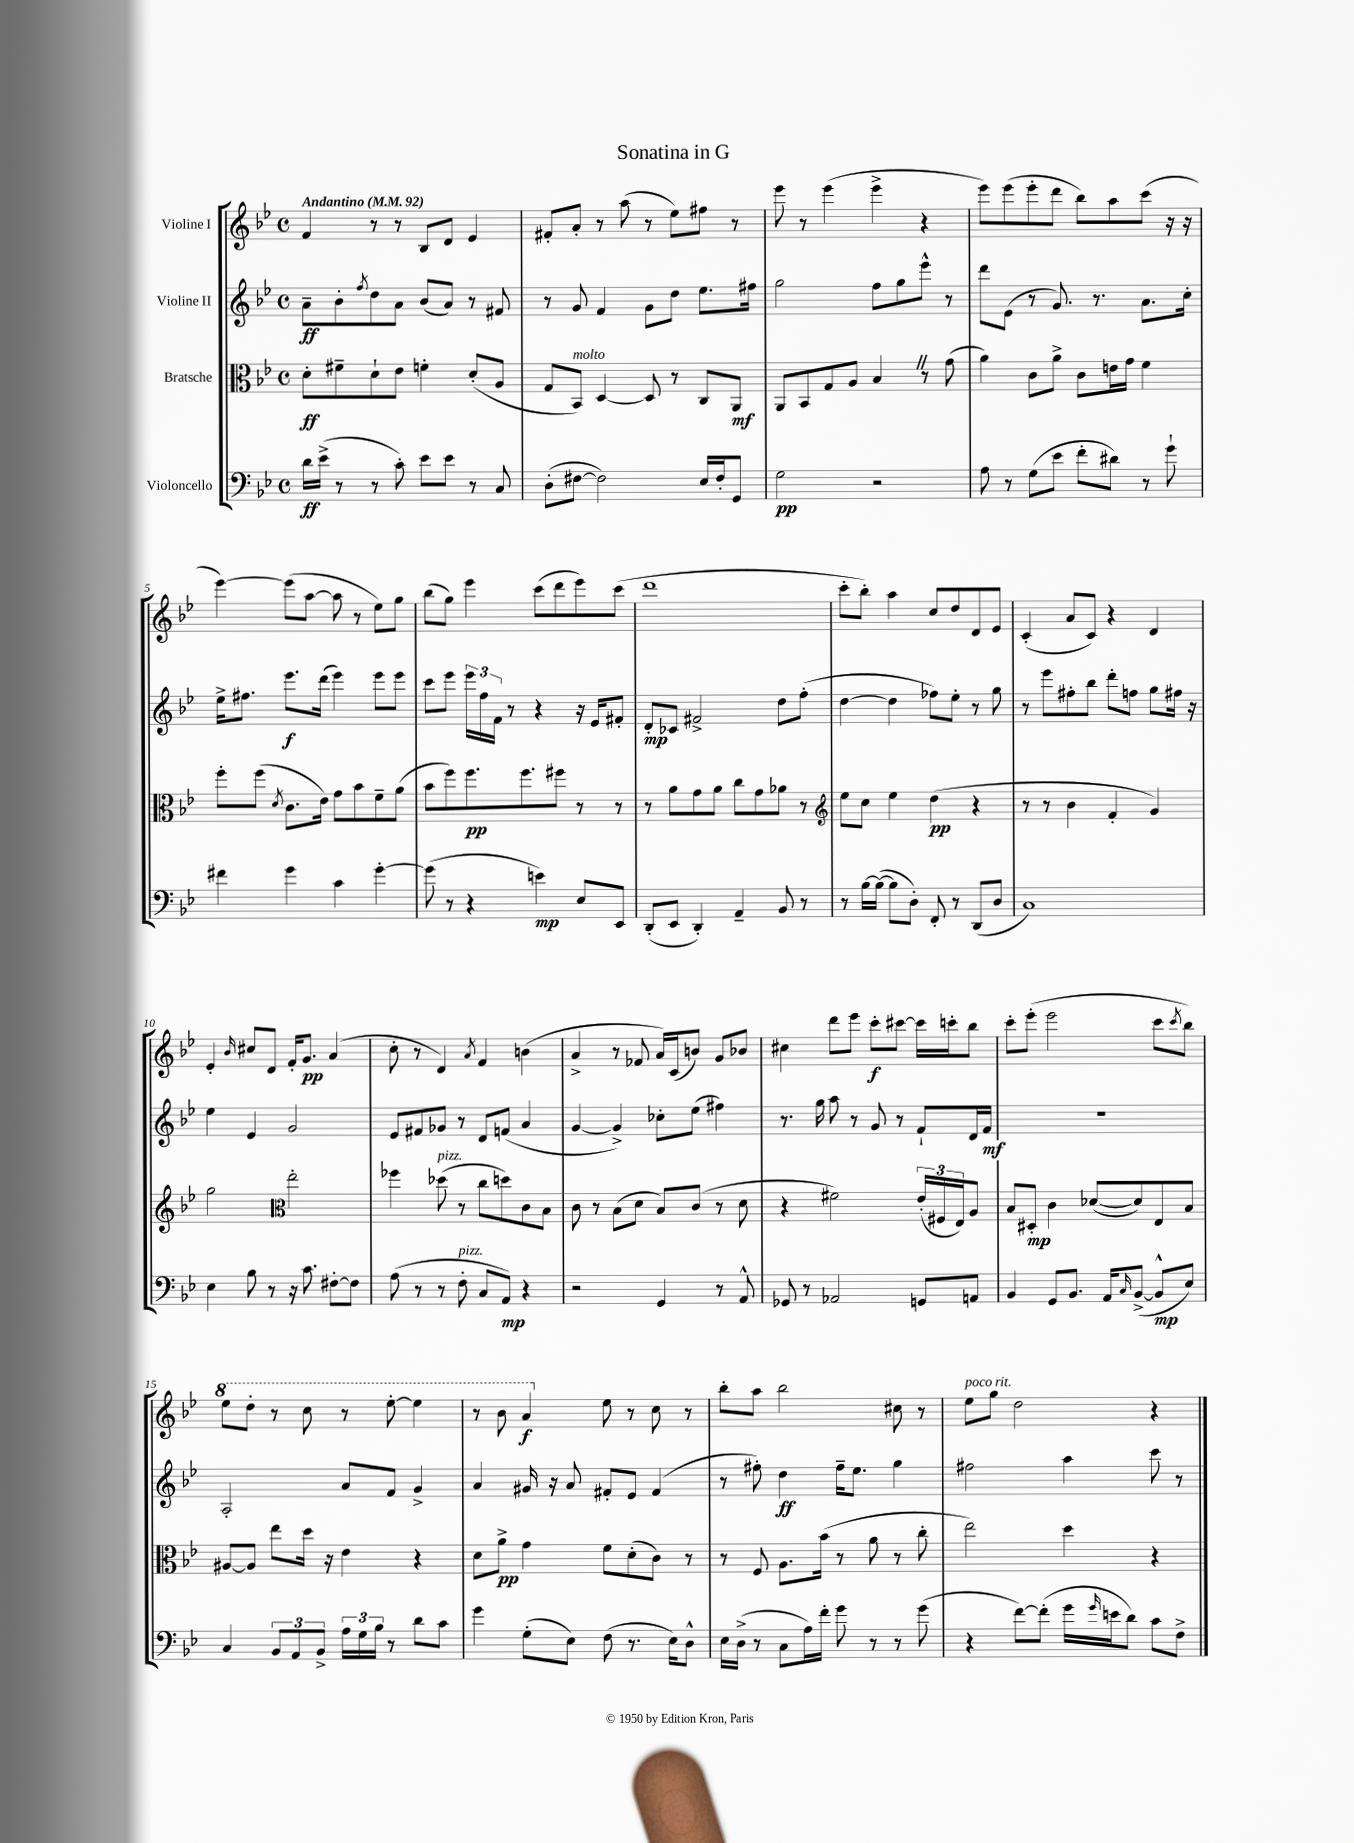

**kern	**dynam	**kern	**dynam	**kern	**dynam	**kern	**dynam
*part4	*part4	*part3	*part3	*part2	*part2	*part1	*part1
*staff4	*staff4	*staff3	*staff3	*staff2	*staff2	*staff1	*staff1
*I"Violoncello	*	*I"Bratsche	*	*I"Violine II	*	*I"Violine I	*
*clefF4	*	*clefC3	*	*clefG2	*	*clefG2	*
*k[b-e-]	*	*k[b-e-]	*	*k[b-e-]	*	*k[b-e-]	*
*M4/4	*	*M4/4	*	*M4/4	*	*M4/4	*
*met(c)	*	*met(c)	*	*met(c)	*	*met(c)	*
*MM92	*	*MM92	*	*MM92	*	*MM92	*
=1	=1	=1	=1	=1	=1	=1	=1
!	!	!	!	!	!	!LO:TX:a:B:t=Andantino	!
16d\LL	ff	8d'\L	ff	8a~\L	ff	4f/	.
(16e-^\JJ	.	.	.	.	.	.	.
8r	.	8f#X~\	.	8b-'\	.	.	.
.	.	.	.	8qff/	.	.	.
8r	.	8d`\	.	8dd\	.	8r	.
8c'\)	.	8e-\J	.	8a\J	.	8r	.
8e-\L	.	4fn'\	.	(8b-/L	.	8B-/L	.
8e-\J	.	.	.	8a/J)	.	8d/J	.
8r	.	(8d'/L	.	8r	.	4e-/	.
8C/	.	8A/J	.	8f#X/	.	.	.
=2	=2	=2	=2	=2	=2	=2	=2
(8D'\L	.	8G/L	.	8r	.	8f#X'/L	.
!	!	!LO:TX:a:i:t=molto	!	!	!	!	!
[8F#X\J	.	8BB-/J)	.	8g/	.	8a'/J	.
2F#\])	.	[4D/	.	4f/	.	8r	.
.	.	.	.	.	.	(8aa\	.
.	.	8D/]	.	8g\L	.	8r	.
.	.	8r	.	8dd\J	.	8ee-\L)	.
16E-/LL	.	8C/L	.	8.ee-\L	.	8ff#X\J	.
16F#'/J	.	.	.	.	.	.	.
8GG/J	.	8AA/J	mf	.	.	8r	.
.	.	.	.	16ff#X\Jk	.	.	.
=3	=3	=3	=3	=3	=3	=3	=3
2G\	pp	8AA/L	.	2gg\	.	8eee-\	.
.	.	8BB-/	.	.	.	8r	.
.	.	8G/	.	.	.	(4eee-\	.
.	.	8A/J	.	.	.	.	.
2r	.	4B-Z/	.	8ff\L	.	4eee-^\	.
.	.	.	.	8gg\	.	.	.
.	.	8r	.	8eee-^^\J	.	4r	.
.	.	(8g\	.	8r	.	.	.
=4	=4	=4	=4	=4	=4	=4	=4
8A\	.	4a\)	.	8ddd\L	.	8eee-\L)	.
8r	.	.	.	(8e-\J	.	(8eee-\	.
(8G\L	.	8c\L	.	8r	.	8eee-'\	.
8e-\J	.	8a^\J	.	8.g/)	.	8ddd\J	.
8f'\L	.	8c\L	.	.	.	8bb-\L)	.
.	.	.	.	8.r	.	.	.
8d#X\J)	.	16en\L	.	.	.	8aa\	.
.	.	16g\JJ	.	.	.	.	.
8r	.	4f\	.	8.a\L	.	(8ccc\J	.
8g`\	.	.	.	.	.	16r	.
.	.	.	.	16cc'\Jk	.	16r	.
!!LO:LB:g=z
=5	=5	=5	=5	=5	=5	=5	=5
4f#X\	.	8ff'\L	.	16ee-^\KL	.	[4eee-\)	.
.	.	.	.	8.ff#X\J	.	.	.
.	.	(8ff\J	.	.	.	.	.
.	.	8qd/	.	.	.	.	.
4g\	.	8.c\L	.	8.eee-\L	f	(8eee-\L]	.
.	.	.	.	.	.	[8aa\J	.
.	.	16e-\Jk)	.	(16ddd\Jk	.	.	.
4c\	.	8g\L	.	4eee-\)	.	8aa\]	.
.	.	8b-\	.	.	.	8r	.
[4g'\	.	8f~\	.	8eee-\L	.	8ee-\L)	.
.	.	(8a\J	.	8eee-\J	.	8gg\J	.
=6	=6	=6	=6	=6	=6	=6	=6
(8g\]	.	8b-\L	.	8ccc\L	.	(8bb-\L	.
8r	.	8ff\)	.	8eee-\J	.	8gg\J)	.
4r	.	8.ff\	pp	24eee-\LL	.	4eee-\	.
.	.	.	.	24ff\	.	.	.
.	.	.	.	24f\JJ	.	.	.
.	.	.	.	8r	.	.	.
.	.	8.ff\	.	.	.	.	.
4en\)	mp	.	.	4r	.	(8ccc\L	.
.	.	8ff#X\J	.	.	.	8ddd\	.
8E-/L	.	8r	.	16r	.	8eee-\)	.
.	.	.	.	16e-/KL	.	.	.
8EE-/J	.	8r	.	8f#X'/J	.	(8ccc\J	.
=7	=7	=7	=7	=7	=7	=7	=7
(8DD'/L	.	8r	.	8d'/L	mp	1ddd	.
8EE-/J	.	8a\L	.	8c-X/J	.	.	.
4DD'/)	.	8g\	.	2f#X^/	.	.	.
.	.	8a\J	.	.	.	.	.
4AA~/	.	8cc\L	.	.	.	.	.
.	.	8g\	.	.	.	.	.
8BB-/	.	8a-X\J	.	8dd\L	.	.	.
8r	.	8r	.	(8ff'\J	.	.	.
=8	=8	=8	=8	=8	=8	=8	=8
*	*	*clefG2	*	*	*	*	*
8r	.	8ee-\L	.	[4dd\	.	8ccc'\L	.
[16B-\LL	.	8cc\J	.	.	.	8bb-'\J)	.
(16B-\JJ_	.	.	.	.	.	.	.
8B-\L]	.	4ee-\	.	4dd\]	.	4aa\	.
8D'\J)	.	.	.	.	.	.	.
8FF'/	.	(4dd\	pp	8ff-X\L)	.	8cc/L	.
8r	.	.	.	8ee-'\J	.	8dd/	.
(8DD/L	.	4r	.	8r	.	8d/	.
8D/J	.	.	.	8gg\	.	8e-/J	.
=9	=9	=9	=9	=9	=9	=9	=9
1C)	.	8r	.	8r	.	(4c'/	.
.	.	8r	.	8eee-\L	.	.	.
.	.	4b-\	.	8ff#X'\	.	8a/L	.
.	.	.	.	8bb-\J	.	8c/J)	.
.	.	4f'/	.	8ddd'\L	.	4r	.
.	.	.	.	8ffn\J	.	.	.
.	.	4g/)	.	8gg\L	.	4d/	.
.	.	.	.	16ff#X\Jk	.	.	.
.	.	.	.	16r	.	.	.
!!LO:LB:g=z
=10	=10	=10	=10	=10	=10	=10	=10
4E-\	.	2gg\	.	4ee-\	.	4e-'/	.
.	.	.	.	.	.	16qqb-/	.
8B-\	.	.	.	4e-/	.	8cc#X/L	.
8r	.	.	.	.	.	8d/J	.
*	*	*clefC3	*	*	*	*	*
16r	.	2ee-'\	.	2g/	.	16f'/KL	.
8.c\	.	.	.	.	.	8.g/J	pp
[8F#X'\L	.	.	.	.	.	(4a/	.
8F#\J]	.	.	.	.	.	.	.
=11	=11	=11	=11	=11	=11	=11	=11
(8A\	.	4ff-X\	.	8e-/L	.	8cc'\	.
8r	.	.	.	8f#X/	.	8r	.
!	!	!LO:TX:a:i:t=pizz.	!	!	!	!	!
8r	.	(8dd-X\	.	8g-X/J	.	4d/)	.
!LO:TX:a:i:t=pizz.	!	!	!	!	!	!	!
8F'\	.	8r	.	8r	.	.	.
.	.	.	.	.	.	8qa/	.
8C/L	.	8cc\L	.	8d/L	.	4f/	.
8AA/J)	mp	8ddn\)	.	(8fn/J	.	.	.
4r	.	8c\	.	4a/	.	(4bn\	.
.	.	8B-\J	.	.	.	.	.
=12	=12	=12	=12	=12	=12	=12	=12
2r	.	8c\	.	[4g/	.	4a^/	.
.	.	8r	.	.	.	.	.
.	.	(8B-\L	.	4g^/])	.	8r	.
.	.	8d\J	.	.	.	8f-X/	.
4GG/	.	8B-/L)	.	8cc-X'\L	.	16a/LL)	.
.	.	.	.	.	.	(16c/J	.
.	.	(8c/J	.	(8ee-\J	.	8bn/J)	.
8r	.	8r	.	4ff#X\)	.	8g/L	.
8AA^^/	.	8d\	.	.	.	8b-X/J	.
=13	=13	=13	=13	=13	=13	=13	=13
8GG-X/	.	4r	.	8.r	.	4cc#X\	.
8r	.	.	.	.	.	.	.
.	.	.	.	16gg\	.	.	.
2AA-X/	.	2f#X\)	.	8aa\	.	8ddd\L	.
.	.	.	.	8r	.	8eee-\J	.
.	.	.	.	8g/	.	8ccc'\L	f
.	.	.	.	8r	.	[8ccc#X\J	.
8GGn/L	.	(24e-'/LL	.	8f`/L	.	16ccc#\LL]	.
.	.	24F#X/	.	.	.	.	.
.	.	.	.	.	.	16cccn'\J	.
.	.	24E-/J)	.	.	.	.	.
8AAn/J	.	8A/J	.	16d/L	.	8bb-\J	.
.	.	.	.	16f/JJ	mf	.	.
=14	=14	=14	=14	=14	=14	=14	=14
4BB-/	.	8B-/L	.	1r	.	8ccc'\L	.
.	.	8D#X'/J	mp	.	.	(8eee-'\J	.
8GG/L	.	4c\	.	.	.	2eee-\	.
8.BB-/J	.	.	.	.	.	.	.
.	.	([8d-X/L	.	.	.	.	.
16AA/KL	.	.	.	.	.	.	.
16qqC/	.	.	.	.	.	.	.
([8BB-^/J	.	8d-/])	.	.	.	.	.
8BB-^^/L]	mp	8E-/	.	.	.	8ccc\L	.
.	.	.	.	.	.	8qccc/	.
8E-/J)	.	8B-/J	.	.	.	8bb-\J)	.
!!LO:LB:g=z
=15	=15	=15	=15	=15	=15	=15	=15
*	*	*	*	*	*	*8va	*
4C/	.	[8A#X/L	.	2A'/	.	8eee-\L	.
.	.	8A#/J]	.	.	.	8ddd'\J	.
12BB-/L	.	8ee-\L	.	.	.	8r	.
12AA/	.	.	.	.	.	.	.
.	.	16dd\Jk	.	.	.	8ccc\	.
12BB-^/J	.	.	.	.	.	.	.
.	.	16r	.	.	.	.	.
24A\LL	.	4e-\	.	8a/L	.	8r	.
24G\	.	.	.	.	.	.	.
24B-\JJ	.	.	.	.	.	.	.
8r	.	.	.	8f/J	.	[8eee-'\	.
8d\L	.	4r	.	4g^/	.	4eee-\]	.
8c\J	.	.	.	.	.	.	.
=16	=16	=16	=16	=16	=16	=16	=16
4g\	.	8d\L	.	4a/	.	8r	.
.	.	8a^\J	pp	.	.	8bb-\	.
(8G'\L	.	4g\	.	16g#X/	.	4aa/	f
.	.	.	.	16r	.	.	.
8E-\J)	.	.	.	8a/	.	.	.
*	*	*	*	*	*	*X8va	*
(8F\	.	8f\L	.	8f#X'/L	.	8ee-\	.
8.r	.	(8d'\	.	8e-/J	.	8r	.
.	.	8c\J)	.	(4f#/	.	8cc\	.
16E-\KL)	.	.	.	.	.	.	.
8D^^\J	.	8r	.	.	.	8r	.
=17	=17	=17	=17	=17	=17	=17	=17
16E-\LL	.	8r	.	8r	.	8bb-'\L	.
(16D^\JJ	.	.	.	.	.	.	.
8r	.	8F/	.	8ff#X'\)	.	8aa\J	.
8C\L	.	8.A\L	.	4dd\	ff	2bb-\	.
16A\L)	.	.	.	.	.	.	.
16f'\JJ	.	(16b-\Jk	.	.	.	.	.
8g\	.	8r	.	16ff#~\KL	.	.	.
.	.	.	.	8.ee-\J	.	.	.
8r	.	8a\	.	.	.	.	.
8r	.	8r	.	4gg\	.	8cc#X\	.
(8g\	.	8cc'\	.	.	.	8r	.
=18	=18	=18	=18	=18	=18	=18	=18
!	!	!	!	!	!	!LO:TX:a:i:t=poco rit.	!
4r	.	2ee-\)	.	2ff#X\	.	8ee-\L	.
.	.	.	.	.	.	8gg\J	.
[8f\L)	.	.	.	.	.	2dd\	.
(8f'\J]	.	.	.	.	.	.	.
16g\LL	.	4dd\	.	4aa\	.	.	.
16qqg/	.	.	.	.	.	.	.
16en\J	.	.	.	.	.	.	.
8d\J)	.	.	.	.	.	.	.
8c\L	.	4r	.	8ccc\	.	4r	.
8F^\J	.	.	.	8r	.	.	.
==	==	==	==	==	==	==	==
*-	*-	*-	*-	*-	*-	*-	*-
